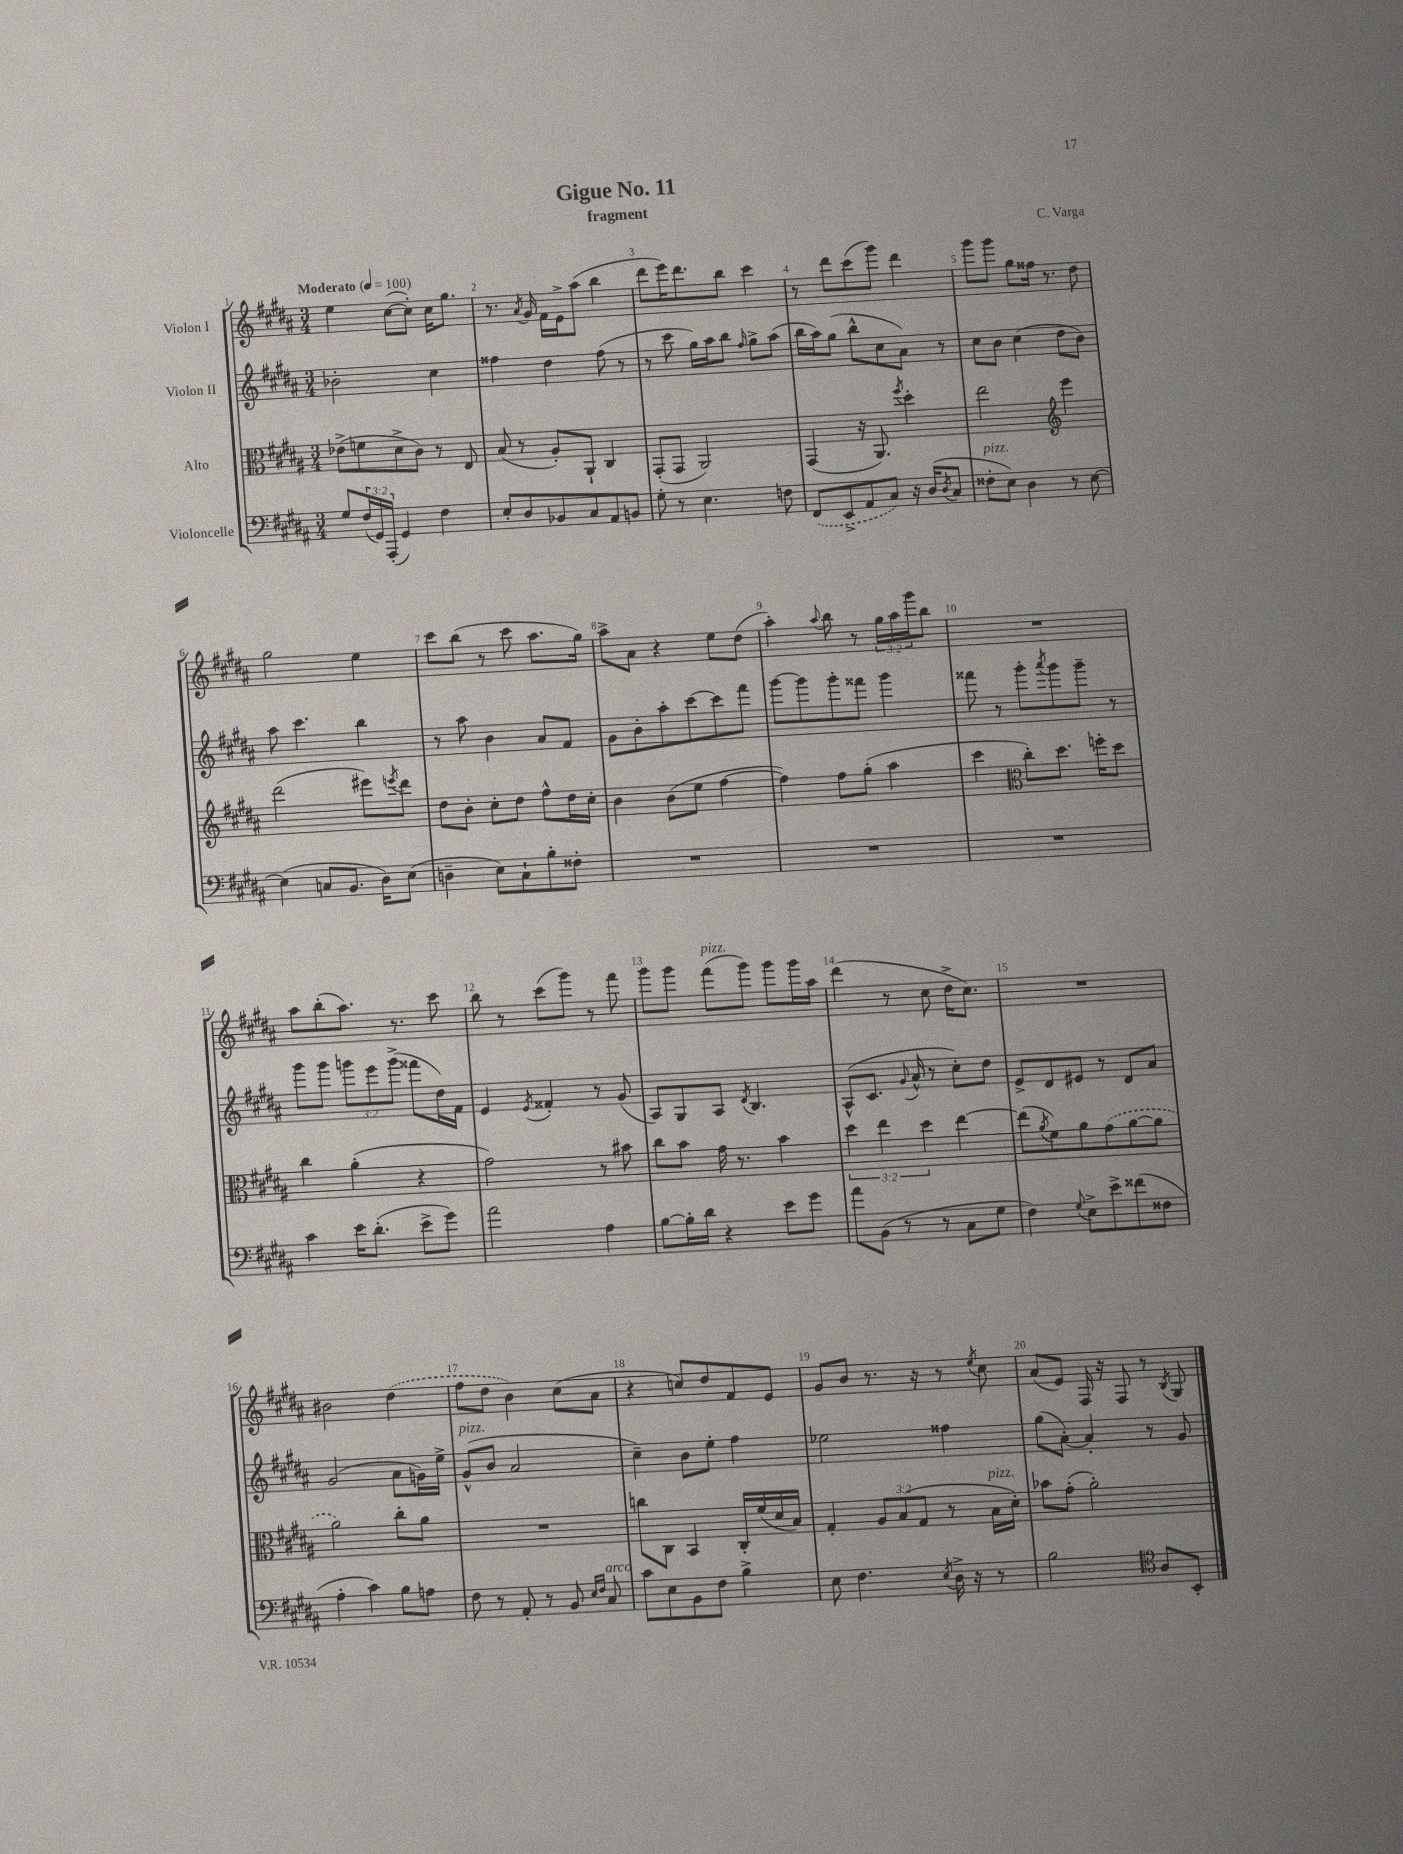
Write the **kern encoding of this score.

**kern	**kern	**kern	**kern
*staff4	*staff3	*staff2	*staff1
*clefF4	*clefC3	*clefG2	*clefG2
*k[f#c#g#d#a#]	*k[f#c#g#d#a#]	*k[f#c#g#d#a#]	*k[f#c#g#d#a#]
*M3/4	*M3/4	*M3/4	*M3/4
*MM100	*MM100	*MM100	*MM100
8G#/L	(8e-^\L	2b-'\	4ee\
(24F#/L	8f\	.	.
24GG#/)	.	.	.
(24AAA#'/JJ	.	.	.
4GG#/)	8d#^\	.	([8cc#\L
.	8c#\J)	.	8cc#'\]J)
4F#\	8r	4cc#\	16cc#\LK
.	.	.	8.gg#\J
.	8E/	.	.
=	=	=	=
8E'/L	(8B/	4ff##\	8.r
8D#/	8r	.	.
.	.	.	8qa#/
.	.	.	16g#/
8BB-/	8A#'/L)	4dd#\	16f#\LL
.	.	.	16e^\J
8C#/	8AA#`/J	.	(8aa#\J
8AA#/	4C#/	(8ff##\	4bb\
8BB/J	.	8r	.
=	=	=	=
8G#'\	(8GG#'/L	8r	8ddd#\L
8r	8GG#/J	8ccc#\	16eee\K)
.	.	.	8.ddd#\
4.E\	2AA#/)	16gg#\LL)	.
.	.	16aa#\J	.
.	.	8bb\J	8bb\J
.	.	16qqff#/	.
.	.	8gg#^\L	4ccc#\
8F\	.	(8aa#\J	.
=	=	=	=
(8FF#/L	(4GG#/	16bb\LL	8r
.	.	16aa#\J)	.
8EE^/	.	(8gg#\J	8ddd#\L
8AA#/	16r	8bb^^\L	(8ccc#\
.	8.AA#/)	.	.
8C#/J)	.	8cc#\	8ggg#\J)
.	8qff#/	.	.
16r	4dd#'\	8a#\J)	4ddd#\
(16D#/LK	.	.	.
8qD#/	.	.	.
8C#/J	.	8r	.
=	=	=	=
8F##'\L	2ee\	8cc#\L	8ggg#\L
8E\J)	.	8b\J	8ggg#\J
4D#\	.	(4cc#\	8gg#\L
.	.	.	16ff##\Jk
.	.	.	8.r
*	*clefG2	*	*
8r	4eee\	8dd#\L	.
[8E\	.	8b\J)	8dd#\
=	=	=	=
(4E\]	(2ddd#\	8aa#\	2gg#\
.	.	4.ccc#\	.
8C/L	.	.	.
8.BB/J	.	.	.
.	8eee#\L)	4bb\	4ee\
16D#\LK)	.	.	.
.	8qeee/	.	.
(8E\J	8ddd#\J	.	.
=	=	=	=
4D~\	8dd#\L	8r	8ccc#\L
.	8b'\J	8aa#\	(8bb\J
8E\L)	8cc#'\L	4b\	8r
8C#`\	8dd#\J	.	8ccc#\
8B'\	8ff#^^\L	8a#/L	8.aa#\L
8F##'\J	16dd#\L	8f#/J	.
.	16cc#'\JJ	.	16gg#\Jk)
=	=	=	=
2.r	4b\	8g#\L	8aa#^\L
.	.	8b'\	8a#\J
.	(8b\L	8aa#'\	4r
.	8ee\J	[8ccc#\	.
.	[4ff#\	8ccc#\]	8ee\L
.	.	8fff#\J	(8dd#\J
=	=	=	=
2.r	4ff#\])	[8ggg#\L	4aa#'\)
.	.	8ggg#\]	.
.	.	.	8qqaa#/
.	8ff#\L	8ggg#'\	8bb\
.	(8gg#'\J	8fff##\J	8r
.	4aa#\	4ggg#\	24gg#\LL
.	.	.	24aa#\
.	.	.	24ggg#\J
.	.	.	8bb\J
=	=	=	=
2.r	4ccc#\	8fff##\	2.r
.	.	8r	.
*	*clefC3	*	*
.	8cc#'\L)	8ggg#'\L	.
.	.	8qaaa#/	.
.	8.dd#\J	8ggg#\	.
.	.	8ggg#~\J	.
.	16ff'\LK	.	.
.	8dd#\J	8r	.
=	=	=	=
4c#\	4cc#\	8ggg#\L	8aa#\L
.	.	8ggg#\J	(8bb'\
16e\LK	(4a#'\	12ggg\L	8.aa#\J)
(8.d#'\J	.	.	.
.	.	12eee\	.
.	.	(12ggg^\J	.
.	.	.	8.r
8e^\L	4r	8fff##\L	.
8g#\J)	.	16dd#\L)	8ccc#\
.	.	16f#\JJ	.
=	=	=	=
2a#\	2g#\)	4e/	8bb\
.	.	.	8r
.	.	8qe/	.
.	.	4f##'/	(8ccc#\L
.	.	.	8ggg#\J)
4A#\	8r	8r	8r
.	8b#\	(8g#/	8fff#\
=	=	=	=
[8B\L	8cc#\L	8A#/L)	8ggg#\L
16B'\]L	8b\J	8G#/	8ggg#\J
16d#\JJ	.	.	.
4r	16g#\	8A#/J	(8fff#\L
.	8.r	.	.
.	.	8qd#/	.
.	.	4.B/	8ggg#\J)
8e\L	4b\	.	8ggg#\L
8g#\J	.	.	16ggg#\L
.	.	.	16aa#\JJ
=	=	=	=
8a#\L	6dd#\	(8A#^^/L	(4ddd#\
(8BB\J	.	8.c#/J	.
.	6ee\	.	.
8r	.	.	8r
.	.	8qqg#/	.
.	.	16a#^^/	.
.	6dd#\	.	.
8r	.	8r	8cc#\
8C#\L	[4ee\	8cc#'\L)	16dd#^\LK
.	.	.	8.cc#\J)
8G#\J	.	8dd#\J	.
=	=	=	=
4F#\)	(8ee\]L	8e^/L	2.r
.	8qa#/	.	.
.	8f#\)	8d#/	.
8qqG#/	.	.	.
8E^\L	8a#\	8e#/J	.
8e^\	(8g#\	8r	.
(8f##\	[8a#\	8d#/L	.
8F##\J	8a#\]J	8a#/J	.
=	=	=	=
4A#'\	2a#\)	(2g#/	2b#\
4c#\)	.	.	.
8B\L	8cc#'\L	8a#\L	(4dd#\
8A\J	8a#\J	16g\L)	.
.	.	16ee^\JJ	.
=	=	=	=
8F#\	2.r	(8g#^^/L	8ff#\L
8r	.	8b/J	8dd#\J
8AA#'/	.	2a#/	4b\)
8r	.	.	.
8BB/	.	.	(8cc#\L
16qqE/LL	.	.	.
16qqF#/JJ	.	.	.
8C#/	.	.	8a#\J
=	=	=	=
8c#\L	8cc\L	4cc#~\)	4r
8E\	8C#\J	.	.
8BB\	4BB/	8b\L	8cc/L)
8F#\J	.	8ee'\J	8dd#/
4B^\	16C#'/LL	4ff#\	8f#/
.	(16f#/	.	.
.	16d#/	.	8e/J
.	16B/JJ)	.	.
=	=	=	=
8E\	4G#'/	2ee-\	8g#/L
4.F#\	.	.	8b/J
.	12A#/L	.	8.r
.	(12B/	.	.
.	12G#/J	.	.
.	.	.	16r
8qE/	.	.	.
16D#^\	8r	4ff##\	8r
16r	.	.	.
.	.	.	8qee/
8r	16B\LL	.	8cc#\
.	16d#'\JJ)	.	.
=	=	=	=
2B\	8b-\L	(8gg#\L	(8a#/L
.	(8g#'\J	[8a#'\J)	8e/J)
.	2a#'\)	4a#'/]	16F#/
.	.	.	16r
.	.	.	8F#/
*clefC4	*	*	*
8A#/L	.	8r	8r
.	.	.	8qB/
8BB'/J	.	8g#/	8G#/
==	==	==	==
*-	*-	*-	*-
